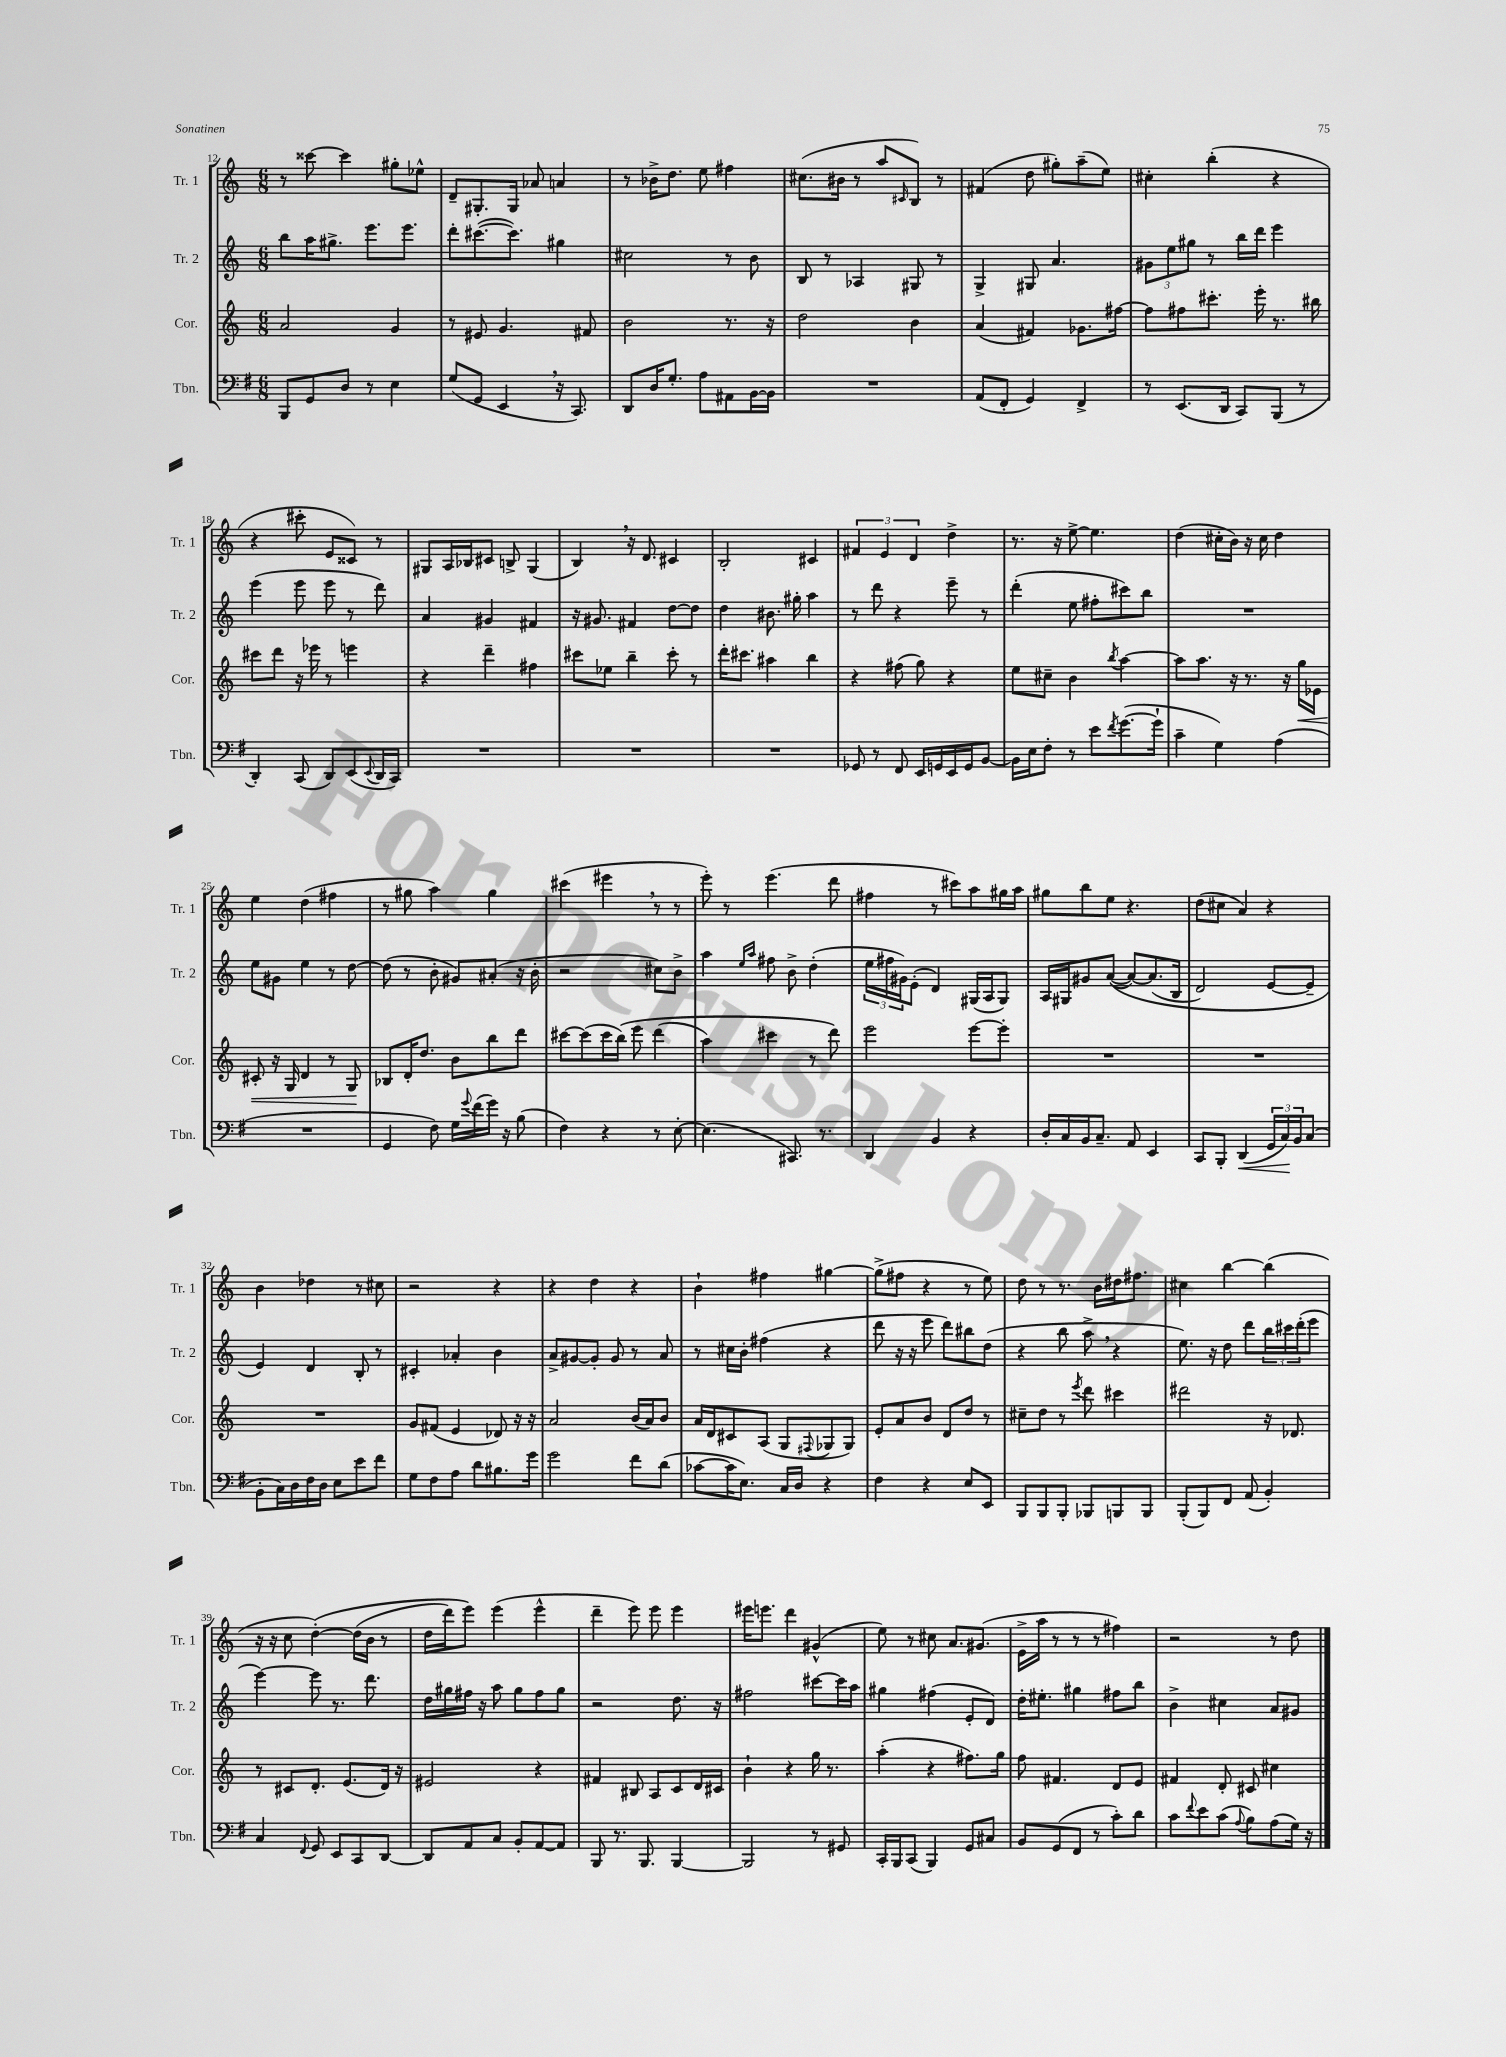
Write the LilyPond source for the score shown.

<<
\new StaffGroup <<
\new Staff = "s0" \with { instrumentName = "Tr. 1" shortInstrumentName = "Tr. 1" } {
    \clef treble \key c \major \numericTimeSignature \time 6/8
    r8 cisis'''8~ cisis'''4 gis''8-. ees''8-^ |
    d'8-- gis8.-. gis16 aes'8 a'4 |
    r8 bes'16-> d''8. e''8 fis''4 |
    cis''8.( bis'16 r8 a''8 \grace { cis'16 } b8) r8 |
    fis'4( d''8 gis''8-.) a''8--( e''8) |
    cis''4-. b''4-.( r4 |
    r4 cis'''8-. e'8 cisis'8) r8 |
    gis8 a16 bes16 cis'8 b8-> gis4( |
    b4) \breathe r16 d'8. cis'4 |
    b2-. cis'4 |
    \tuplet 3/2 { fis'4 e'4 d'4 } d''4-> |
    r8. r16 e''8~-> e''4. |
    d''4( cis''16-. b'16) r16 cis''16 d''4 |
    e''4 d''4( fis''4 |
    r8 gis''8 a''4) gis''4 |
    cis'''4( eis'''4 \breathe r8 r8 |
    e'''8-.) r8 e'''4.( d'''8 |
    fis''4 r8 cis'''8) a''8 gis''16 a''16 |
    gis''8 b''8 e''8 r4. |
    d''8( cis''8 a'4) r4 |
    b'4 des''4 r8 cis''8 |
    r2 r4 |
    r4 d''4 r4 |
    b'4-! fis''4 gis''4~ |
    gis''8->( fis''8 r4 r8 e''8) |
    d''8 r8 r8. b'16 dis''16 fis''8. |
    cis''4 b''4~ b''4( |
    r16 r16 c''8 d''4~-.)\( d''16( b'16 r8 |
    d''16 d'''16) e'''8\) e'''4( e'''4-^ |
    d'''4-- e'''8) e'''8 e'''4 |
    eis'''16 e'''8. d'''4 gis'4-^( |
    e''8) r8 cis''8 a'8. gis'8.( |
    e'16-> a''16 r8 r8 r8 fis''4) |
    r2 r8 d''8 \bar "|." |
}
\new Staff = "s1" \with { instrumentName = "Tr. 2" shortInstrumentName = "Tr. 2" } {
    \clef treble \key c \major \numericTimeSignature \time 6/8
    b''8 a''16 gis''8.-> e'''8. e'''8. |
    d'''8-. cis'''8.~( cis'''8.) gis''4 |
    cis''2 r8 b'8 |
    b8 r8 aes4 gis8 r8 |
    g4-> gis8 a'4. |
    \tuplet 3/2 { gis'8 e''8 gis''8 } r8 b''16 d'''16 e'''4 |
    e'''4( e'''8 e'''8 r8 d'''8) |
    a'4 gis'4 fis'4 |
    r16 gis'8. fis'4 d''8~ d''8 |
    d''4 bis'8. gis''16-. a''4 |
    r8 d'''8 r4 e'''8-- r8 |
    d'''4-.( e''8 fis''8-. cis'''8) b''8 |
    R2. |
    e''8 gis'8 e''4 r8 d''8~ |
    d''8( r8 b'8-. gis'8) ais'8-.( r16 b'16-. |
    r2 cis''8) b'8-> |
    a''4 \grace { e''16 a''16 } fis''8 b'8-> d''4-.( |
    \tuplet 3/2 { e''16 fis''16 gis'16) } e'8-.( d'4) gis16( a16 gis8) |
    a16 gis16 gis'8 a'8~(\( a'8~) a'8.( b16 |
    d'2) e'8~ e'8-- |
    e'4\) d'4 b8-. r8 |
    cis'4-. aes'4-. b'4 |
    a'8-> gis'8~ gis'8-. gis'8 r8 a'8 |
    r8 cis''16 b'16-. fis''4( r4 |
    d'''8 r16 r16 e'''8 d'''8) bis''8 d''8( |
    r4 b''8 a''8-> \breathe r4 |
    e''8.) r16 d''8 d'''8 \tuplet 3/2 { b''16 cis'''16 d'''16-.( } e'''8 |
    e'''4~) e'''8 r8. d'''8. |
    d''16 gis''16 fis''16 r16 a''8 gis''8 fis''8 gis''8 |
    r2 d''8. r16 |
    fis''2 cis'''8~ cis'''16 a''16 |
    gis''4 fis''4( e'8-. d'8) |
    d''16-. eis''8.-. gis''4 fis''8 b''8 |
    b'4-> cis''4 a'8 gis'8 \bar "|." |
}
\new Staff = "s2" \with { instrumentName = "Cor." shortInstrumentName = "Cor." } {
    \clef treble \key c \major \numericTimeSignature \time 6/8
    a'2 g'4 |
    r8 eis'8 g'4. fis'8 |
    b'2 r8. r16 |
    d''2 b'4 |
    a'4( fis'4) ges'8. fis''16~ |
    fis''8 fis''8 cis'''8.-. e'''16-. r8. bis''16 |
    cis'''8 d'''8 r16 ees'''16 r8 e'''4 |
    r4 d'''4-- fis''4 |
    cis'''8 ees''8 b''4-- cis'''8-. r8 |
    d'''16-. cis'''8. ais''4 b''4 |
    r4 fis''8( g''8) r4 |
    e''8 cis''8-- b'4 \acciaccatura { b''8 } a''4~ |
    a''8 a''8. r16 r8. r16 g''16\< ees'16 |
    cis'8-. r16 g16 d'4 r8 g8\! |
    bes8 d'16-. d''8. b'8 b''8 d'''8 |
    cis'''8~ cis'''8( cis'''16 b''16)\( e'''8 d'''4( |
    a''4) cis'''4 r8 d'''8\) |
    e'''2 e'''8~ e'''8-. |
    R2. |
    R2. |
    R2. |
    g'8 fis'8( e'4 des'8) r16 r16 |
    a'2 b'16( a'16) b'8 |
    a'16 d'16 cis'8 a8( g8 \appoggiatura { fis8 } ges8 ges8) |
    e'8-. a'8 b'8 d'8 d''8 r8 |
    cis''8-- d''8 r8 \acciaccatura { e'''8 } d'''8 cis'''4 |
    dis'''2 r16 des'8. |
    r8 cis'8 d'8.-. e'8.( d'16) r16 |
    eis'2 r4 |
    fis'4 bis8 a8 c'8 d'16 cis'16 |
    b'4-! r4 g''16 r8. |
    a''4-.( r4 fis''8.) g''16 |
    f''8 fis'4. d'8 e'8 |
    fis'4 d'8-. cis'8 cis''4 \bar "|." |
}
\new Staff = "s3" \with { instrumentName = "Tbn." shortInstrumentName = "Tbn." } {
    \clef bass \key g \major \numericTimeSignature \time 6/8
    b,,8 g,8 d8 r8 e4 |
    g8( g,8 e,4 \breathe r16 c,8.) |
    d,8 d16 g8.-. a8 ais,8 b,16~ b,16 |
    R2. |
    a,8( fis,8-. g,4) fis,4-> |
    r8 e,8.( d,16 c,8) b,,8( r8 |
    d,4-.) c,8( d,8) e,8( \appoggiatura { e,8 } d,16 c,16) |
    R2. |
    R2. |
    R2. |
    ges,8 r8 fis,8 e,16 g,16 e,16 g,16 b,8~ |
    b,16 e16 fis8-. r8 e'8 \acciaccatura { fis'8 } g'8.~( g'16-! |
    c'4-- g4) a4( |
    R2. |
    g,4 fis8) g16 \appoggiatura { g'8 } fis'16( g'16) r16 b8( |
    fis4) r4 r8 e8~-. |
    e4.( cis,8.) r8. |
    d,4 b,4 r4 |
    d16-. c16 b,16 c8.-- a,8 e,4 |
    c,8 b,,8-. d,4\<( \tuplet 3/2 { g,16 c16\!) b,16 } c8( |
    b,8-. c16) d16 fis16 d16 e8 e'8 fis'8 |
    g8 fis8 a8 d'8 bis8. g'16 |
    g'2 fis'8 d'8( |
    ces'8~ ces'16 e8.) c16 d16 r4 |
    fis4 r4 e8 e,8 |
    b,,8 b,,8 b,,8-. bes,,8 b,,8 b,,8 |
    b,,8-.( b,,8) fis,8 a,8( b,4-.) |
    c4 \appoggiatura { fis,8 } g,8 e,8 c,8 d,8~ |
    d,8 a,8 c8 b,8-. a,8~ a,8 |
    b,,8 r8. b,,8. b,,4~ |
    b,,2 r8 gis,8 |
    c,16-. b,,16 c,8( b,,4) g,8 cis8 |
    b,8 g,8( fis,8 r8 c'8-.) d'8 |
    c'8 \appoggiatura { fis'8 } e'8 c'8( \appoggiatura { a8 } b8) a8( g16) r16 \bar "|." |
}
>>
>>
\layout { \context { \Score currentBarNumber = #12 } }
